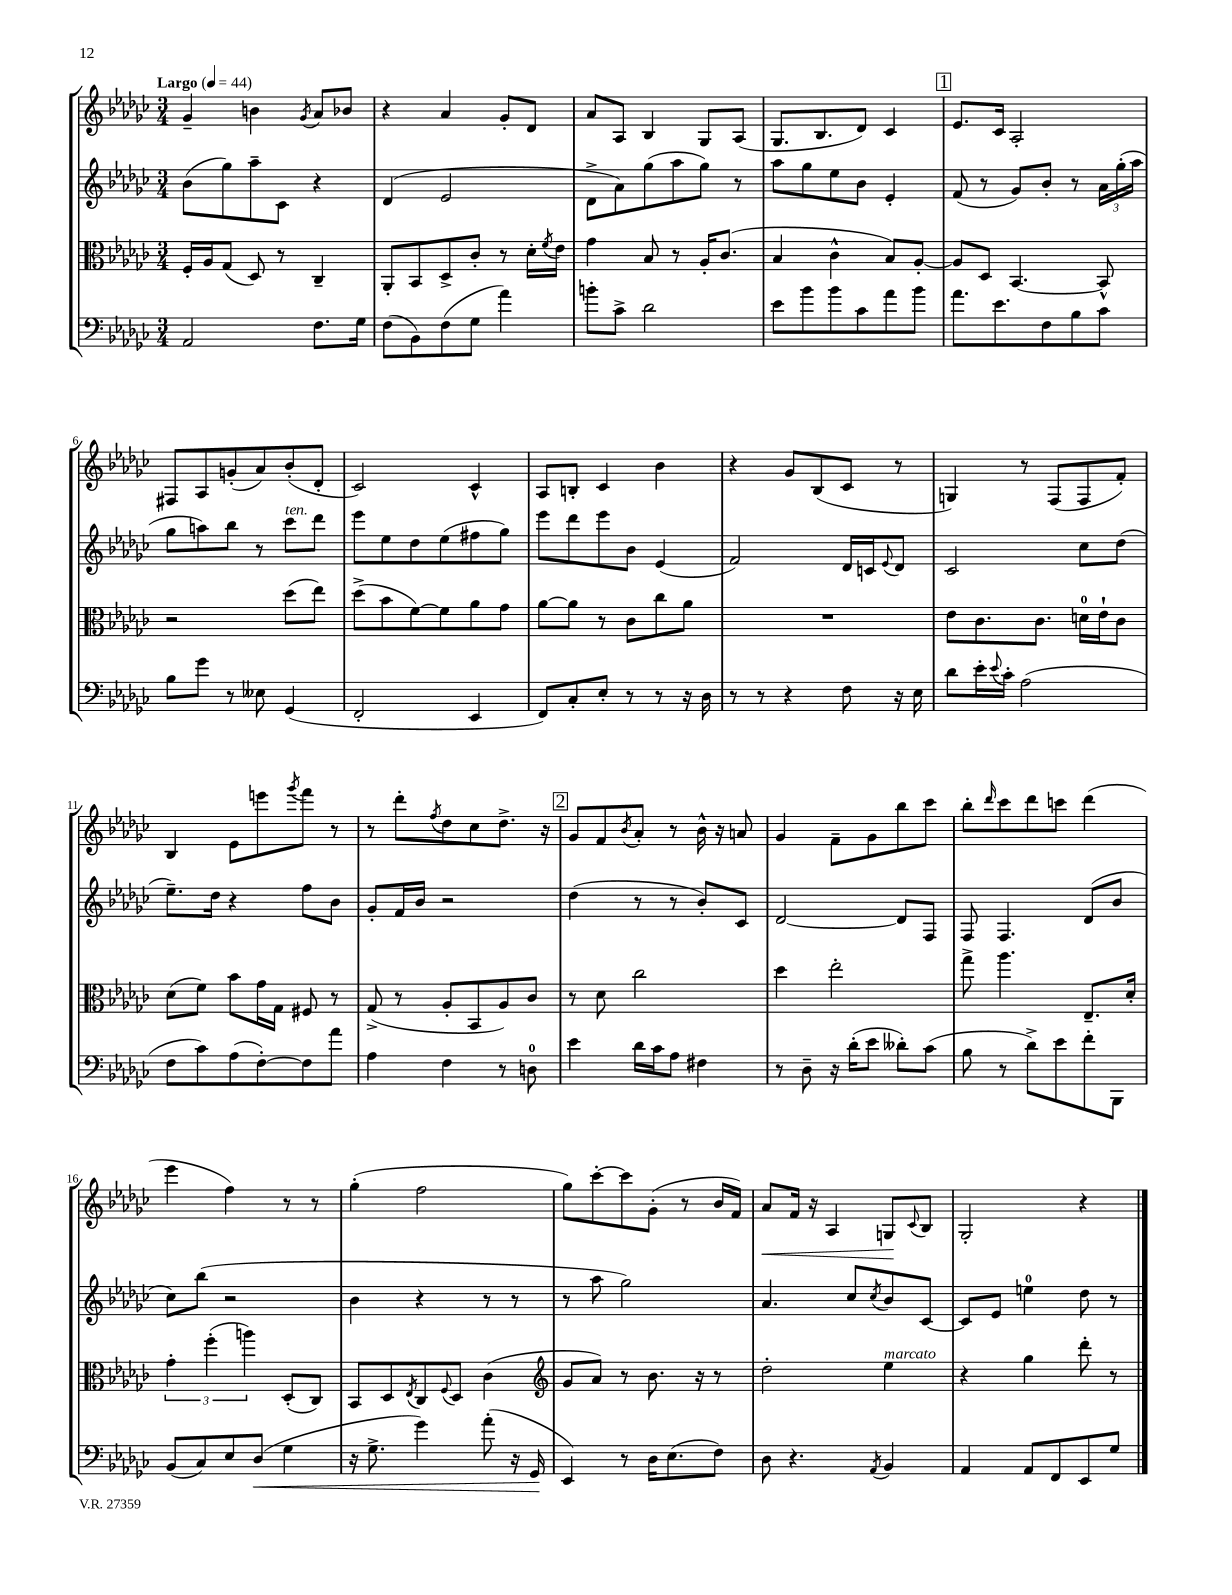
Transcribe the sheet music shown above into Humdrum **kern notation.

**kern	**kern	**kern	**kern
*staff4	*staff3	*staff2	*staff1
*clefF4	*clefC3	*clefG2	*clefG2
*k[b-e-a-d-g-c-]	*k[b-e-a-d-g-c-]	*k[b-e-a-d-g-c-]	*k[b-e-a-d-g-c-]
*M3/4	*M3/4	*M3/4	*M3/4
*MM44	*MM44	*MM44	*MM44
2AA-/	16F'/LL	(8b-\L	4g-~/
.	16A-/J	.	.
.	(8G-/J	8gg-\)	.
.	8D-/)	8aa-~\	4b\
.	8r	8c-\J	.
.	.	.	8qg-/
8.F\L	4C-~/	4r	8a-/L
.	.	.	8b-/J
16G-\Jk	.	.	.
=	=	=	=
(8F\L	8AA-'/L	(4d-/	4r
8BB-\)	8BB-/	.	.
(8F\	8D-^/	2e-/	4a-/
8G-\J	8c-'/J	.	.
4a-\)	8r	.	8g-'/L
.	16d-'\LL	.	8d-/J
.	8qf/	.	.
.	16e-\JJ	.	.
=	=	=	=
8b'\L	4g-\	8d-^\L	8a-/L
8c-^\J	.	8a-\)	8A-/J
2d-\	8B-/	(8gg-\	4B-/
.	8r	8aa-\	.
.	16A-'/LK	8gg-\J)	8G-/L
.	(8.c-/J	.	.
.	.	8r	(8A-/J
=	=	=	=
8e-\L	4B-/	8aa-\L	8.G-/L
8b-\	.	8gg-\	.
.	.	.	8.B-/
8b-\	4c-^^\	8ee-\	.
8c-\	.	8b-\J	8d-/J)
8a-\	8B-/L)	4e-'/	4c-/
8b-\J	[8A-'/J	.	.
=	=	=	=
8.a-\L	8A-/]L	(8f/	8.e-/L
.	8D-/J	8r	.
8.e-\	.	.	16c-/Jk
.	[4.BB-/	8g-/L)	2A-'/
8F\	.	8b-'/J	.
8B-\	.	8r	.
8c-\J	8BB-^^/]	24a-\LL	.
.	.	(24gg-'\	.
.	.	24aa-\JJ	.
=	=	=	=
8B-\L	2r	8gg-\L	8F#/L
8g-\J	.	8aa\)	8A-/
8r	.	8bb-\J	(8g'/
8E--\	.	8r	8a-/)
(4GG-/	(8dd-\L	8ccc-\L	(8b-'/
.	8ee-\J)	8ddd-\J	8d-'/J
=	=	=	=
2FF'/	(8dd-^\L	8eee-\L	2c-/)
.	8b-\	8ee-\	.
.	[8f\)	8dd-\	.
.	8f\]	(8ee-\	.
4EE-/	8a-\	8ff#\	4c-^^/
.	8g-\J	8gg-\J)	.
=	=	=	=
8FF/L)	[8a-\L	8eee-\L	8A-/L
8C-'/	8a-\]J	8ddd-\	8B'/J
8E-'/J	8r	8eee-\	4c-/
8r	8c-\L	8b-\J	.
8r	8cc-\	(4e-/	4b-\
16r	8a-\J	.	.
16D-\	.	.	.
=	=	=	=
8r	2.r	2f/)	4r
8r	.	.	.
4r	.	.	8g-/L
.	.	.	(8B-/
8F\	.	16d-/LL	8c-/J
.	.	16c/J	.
.	.	8qqe-/	.
16r	.	8d-/J	8r
16E-\	.	.	.
=	=	=	=
8d-\L	8e-\L	2c-/	4G/)
16e-'\L	8.c-\	.	.
8qqe-/	.	.	.
16c-'\JJ	.	.	.
(2A-\	.	.	8r
.	8.c-\J	.	.
.	.	.	(8F/L
.	16d\LL	8cc-\L	8F/
.	16e-`\J	.	.
.	8c-\J	(8dd-\J	8f'/J)
=	=	=	=
8F\L	(8d-\L	8.ee-~\L)	4B-/
8c-\)	8f\J)	.	.
.	.	16dd-\Jk	.
(8A-\	8b-\L	4r	8e-\L
[8F'\)	16g-\L	.	8eee\
.	16G-\JJ	.	.
.	.	.	8qggg-/
8F\]	8F#/	8ff\L	8fff\J
8a-\J	8r	8b-\J	8r
=	=	=	=
4A-\	(8G-^/	8g-'/L	8r
.	8r	16f/L	8ddd-'\L
.	.	16b-/JJ	.
.	.	.	8qff/
4F\	8A-'/L	2r	8dd-\
.	8BB-/	.	8cc-\
8r	8A-/)	.	8.dd-^\J
8D\	8c-/J	.	.
.	.	.	16r
=	=	=	=
4e-\	8r	(4dd-\	8g-/L
.	8d-\	.	8f/
.	.	.	8qb-/
16d-\LL	2cc-\	8r	8a-'/J
16c-\J	.	.	.
8A-\J	.	8r	8r
4F#\	.	8b-'/L)	16b-^^\
.	.	.	16r
.	.	8c-/J	8a/
=	=	=	=
8r	4dd-\	[2d-/	4g-/
8D-~\	.	.	.
16r	2ee-'\	.	8f~\L
(16d-'\LK	.	.	.
8e-\J	.	.	8g-\
8d--'\L)	.	8d-/]L	8bb-\
(8c-\J	.	8F/J	8ccc-\J
=	=	=	=
8B-\	8gg-^\	8F/	8bb-'\L
.	.	.	16qqddd-/
8r	4.aa-\	4.F/	8ccc-\
8d-^\L)	.	.	8ddd-\
8e-\	.	.	8ccc\J
8f'\	8.E-~/L	(8d-/L	(4ddd-\
8BBB-\J	.	8b-/J	.
.	16d-'/Jk	.	.
=	=	=	=
(8BB-/L	6g-'\	8cc-\L)	4eee-\
8C-/)	.	(8bb-\J	.
.	(6ff'\	.	.
8E-/	.	2r	4ff\)
.	6aa\)	.	.
(8D-/J	.	.	.
4G-\	(8D-'/L	.	8r
.	8C-/J)	.	8r
=	=	=	=
16r	8BB-/L	4b-\	(4gg-'\
8.G-^\	.	.	.
.	8D-/	.	.
.	8qE-/	.	.
4g-\)	8C-/	4r	2ff\
.	8qqF/	.	.
.	8D-/J	.	.
(8a-'\	(4c-\	8r	.
16r	.	8r	.
16GG-/	.	.	.
=	=	=	=
*	*clefG2	*	*
4EE-/)	8g-/L	8r	8gg-\L)
.	8a-/J)	8aa-\	[8ccc-'\
8r	8r	2gg-\)	8ccc-\]
16D-\LK	8.b-\	.	(8g-'\J
(8.E-\	.	.	.
.	.	.	8r
.	16r	.	.
8F\J)	8r	.	16b-/LL
.	.	.	16f/JJ)
=	=	=	=
8D-\	2dd-'\	4.a-/	8a-/L
4.r	.	.	16f/Jk
.	.	.	16r
.	.	.	4A-/
.	.	8cc-/L	.
8qAA-/	.	8qcc-/	.
4BB-/	4ee-\	8b-/	8G/L
.	.	.	8qqc-/
.	.	[8c-/J	8B-/J
=	=	=	=
4AA-/	4r	8c-/]L	2G-'/
.	.	8e-/J	.
8AA-/L	4gg-\	4ee\	.
8FF/	.	.	.
8EE-/	8ddd-'\	8dd-\	4r
8G-/J	8r	8r	.
==	==	==	==
*-	*-	*-	*-
